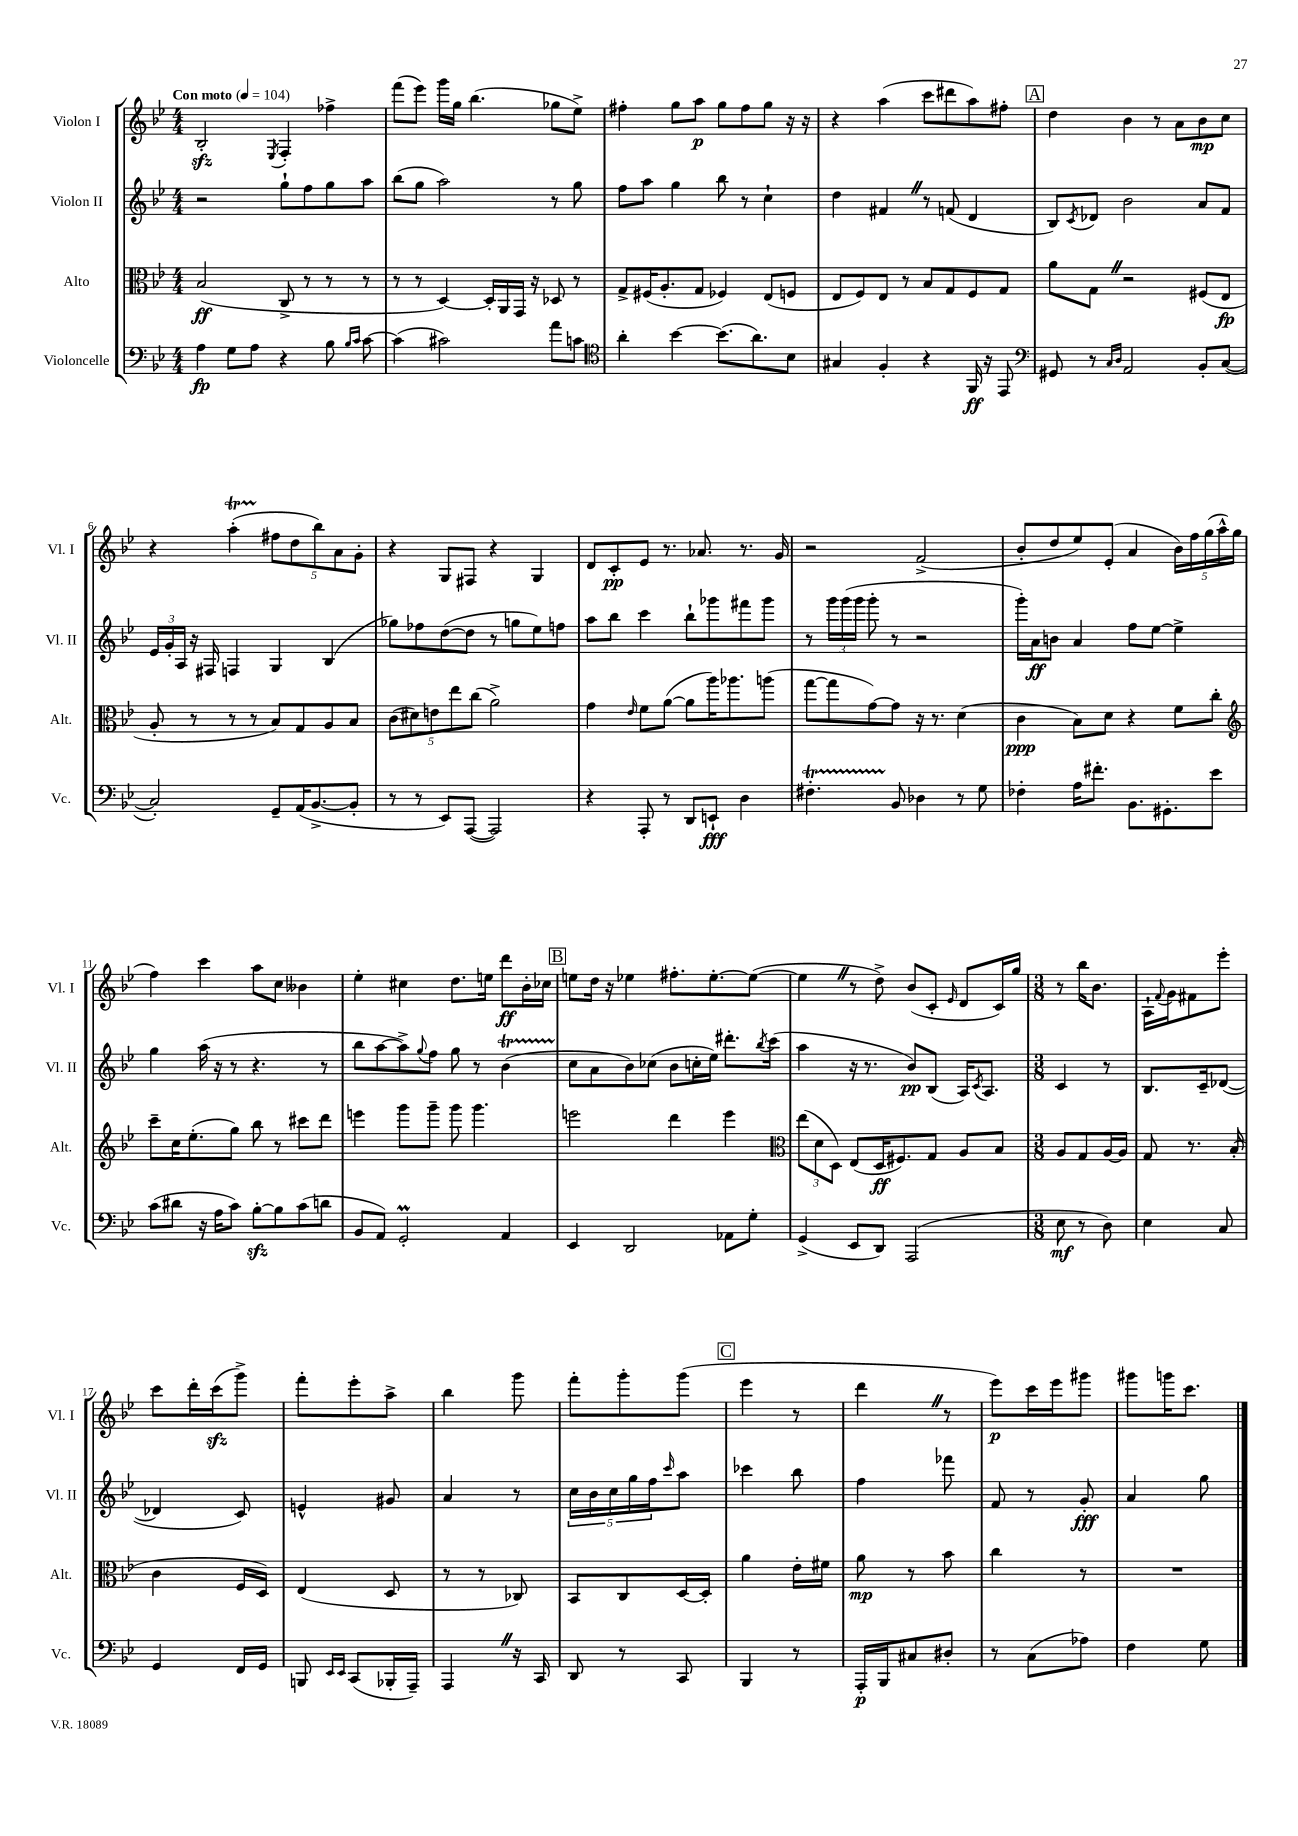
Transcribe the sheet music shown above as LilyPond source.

<<
\new StaffGroup <<
\new Staff = "s0" \with { instrumentName = "Violon I" shortInstrumentName = "Vl. I" } {
    \clef treble \key bes \major \numericTimeSignature \time 4/4 \tempo "Con moto" 4 = 104
    bes2-.\sfz \acciaccatura { ees8 } f4-. fes''4-> |
    f'''8( ees'''8) g'''16 g''16 bes''4.( ges''8 ees''8->) |
    fis''4-. g''8 a''8\p g''8 fis''8 g''8 r16 r16 |
    r4 a''4( c'''8 dis'''8 a''8) fis''8-. |
    \mark \markup { \box "A" } d''4 bes'4 r8 a'8 bes'8\mp c''8 |
    r4 a''4-.\startTrillSpan( \tuplet 5/4 { fis''8\stopTrillSpan d''8 bes''8) a'8 g'8-. } |
    r4 g8 fis8 r4 g4 |
    d'8 c'8-.\pp ees'8 r8. aes'8. r8. g'16 |
    r2 f'2->( |
    bes'8-. d''8 ees''8) ees'8-.( a'4 \tuplet 5/4 { bes'16) f''16 g''16( a''16-^ g''16 } |
    f''4) c'''4 a''8 c''8 beses'4 |
    ees''4-. cis''4 d''8. e''16 d'''8\ff bes'16-. ces''16 |
    \mark \markup { \box "B" } e''8 d''16 r16 ees''4 fis''8.-. ees''8.~-. ees''8~( |
    ees''4 \once \override BreathingSign.text = \markup { \musicglyph "scripts.caesura.straight" } \breathe r8 d''8->) bes'8( c'8-. \grace { ees'16 } d'8 c'16) g''16 |
    \numericTimeSignature \time 3/8 r8 bes''16 bes'8. |
    a16-! \appoggiatura { f'8 } g'16 fis'8 ees'''8-. |
    c'''8 d'''16-. c'''16\sfz( g'''8->) |
    f'''8-. ees'''8-. a''8-> |
    bes''4 g'''8 |
    f'''8-. g'''8-. g'''8( |
    \mark \markup { \box "C" } ees'''4 r8 |
    d'''4 \once \override BreathingSign.text = \markup { \musicglyph "scripts.caesura.straight" } \breathe r8 |
    ees'''8\p) c'''16 ees'''16 gis'''8 |
    gis'''8 g'''16 c'''8. \bar "|." |
}
\new Staff = "s1" \with { instrumentName = "Violon II" shortInstrumentName = "Vl. II" } {
    \clef treble \key bes \major \numericTimeSignature \time 4/4
    r2 g''8-! f''8 g''8 a''8 |
    bes''8( g''8 a''2) r8 g''8 |
    f''8 a''8 g''4 bes''8 r8 c''4-! |
    d''4 fis'4 \once \override BreathingSign.text = \markup { \musicglyph "scripts.caesura.straight" } \breathe r8 f'8( d'4 |
    \mark \markup { \box "A" } bes8) \acciaccatura { c'8 } des'8 bes'2 a'8 f'8 |
    \tuplet 3/2 { ees'16 g'16-. a16 } r16 fis16 f4 g4 bes4( |
    ges''8) fes''8 d''8~( d''8 r8 g''8 ees''8) f''8 |
    a''8 bes''8 c'''4 bes''8-! ges'''8 fis'''8 ges'''8 |
    r8 \tuplet 3/2 { g'''16 g'''16( g'''16 } g'''8-. r8 r2 |
    g'''16-.) a'16\ff b'8 a'4 f''8 ees''8~ ees''4-> |
    g''4 a''16( r16 r8 r4. r8 |
    bes''8 a''8~ a''8->) \appoggiatura { g''8 } f''8 g''8 r8 bes'4\startTrillSpan( |
    \mark \markup { \box "B" } c''8\stopTrillSpan a'8 bes'8) ces''8( bes'8 c''16-. ees''16) dis'''8.-. \acciaccatura { bes''8 } c'''16( |
    a''4 r16 r8. bes'8\pp) bes8( a16) \acciaccatura { c'8 } a8. |
    \numericTimeSignature \time 3/8 c'4 r8 |
    bes8. c'16-- des'8~( |
    des'4 c'8) |
    e'4-^ gis'8 |
    a'4 r8 |
    \tuplet 5/4 { c''16 bes'16 c''16 g''16 f''16 } \grace { c'''16 } a''8 |
    \mark \markup { \box "C" } ces'''4 bes''8 |
    f''4 fes'''8 |
    f'8 r8 g'8-.\fff |
    a'4 g''8 \bar "|." |
}
\new Staff = "s2" \with { instrumentName = "Alto" shortInstrumentName = "Alt." } {
    \clef alto \key bes \major \numericTimeSignature \time 4/4
    bes2\ff( c8-> r8 r8 r8 |
    r8 r8 d4~) d16-. a,16 g,16 r16 des8 r8 |
    g8-> fis16( a8.-. g8 fes4) ees8( f8 |
    ees8 f8) ees8 r8 bes8 g8 f8 g8 |
    \mark \markup { \box "A" } a'8 g8 \once \override BreathingSign.text = \markup { \musicglyph "scripts.caesura.straight" } \breathe r2 fis8( ees8\fp |
    a8-. r8 r8 r8 bes8) g8 a8 bes8 |
    \tuplet 5/4 { c'8( dis'8) e'8 ees''8 c''8( } a'2->) |
    g'4 \grace { ees'16 } f'8 a'8~( a'8 a''16) aes''8. a''8( |
    g''8~ g''8 g'8~) g'8 r16 r8. d'4( |
    c'4\ppp bes8) d'8 r4 f'8 c''8-. |
    \clef treble c'''8-- c''16 ees''8.-.( g''8) bes''8 r8 cis'''8 d'''8 |
    e'''4 g'''8 g'''8-- g'''8 g'''4. |
    \mark \markup { \box "B" } e'''2 d'''4 e'''4 |
    \clef alto \tuplet 3/2 { ees''8( d'8 d8) } ees8( d16\ff fis8.) g8 a8 bes8 |
    \numericTimeSignature \time 3/8 a8 g8 a16~ a16 |
    g8 r8. bes16-.( |
    c'4 f16 d16) |
    ees4( d8 |
    r8 r8 ces8) |
    bes,8 c8 d16~ d16-. |
    \mark \markup { \box "C" } a'4 ees'16-. fis'16 |
    a'8\mp r8 bes'8 |
    c''4 r8 |
    R4. \bar "|." |
}
\new Staff = "s3" \with { instrumentName = "Violoncelle" shortInstrumentName = "Vc." } {
    \clef bass \key bes \major \numericTimeSignature \time 4/4
    a4\fp g8 a8 r4 bes8 \grace { bes16 c'16 } c'8~ |
    c'4( cis'2) a'8 c'8 |
    \clef tenor a'4-. bes'4~ bes'8.( a'8.) bes8 |
    gis4 f4-. r4 f,16\ff r16 ees,8 |
    \mark \markup { \box "A" } \clef bass gis,8 r8 \grace { c16 d16 } a,2 bes,8-. c8~( |
    c2-.) g,8-- a,16( bes,8.~-> bes,8-. |
    r8 r8 ees,8) a,,8~( a,,2) |
    r4 a,,8-. r8 d,8 e,8-!\fff d4 |
    fis4.-.\startTrillSpan bes,8\stopTrillSpan des4 r8 g8 |
    fes4-. a16 fis'8.-. bes,8. gis,8.-. ees'8 |
    c'8( dis'8 r16 a16 c'8) bes8~-.\sfz bes8 c'8( d'8 |
    bes,8 a,8) g,2-.\prall a,4 |
    \mark \markup { \box "B" } ees,4 d,2 aes,8 g8-. |
    g,4->( ees,8 d,8) a,,2( |
    \numericTimeSignature \time 3/8 ees8\mf r8 d8) |
    ees4 c8 |
    g,4 f,16 g,16 |
    b,,8 \grace { ees,16 ees,16 } c,8( bes,,16-. a,,16--) |
    a,,4 \once \override BreathingSign.text = \markup { \musicglyph "scripts.caesura.straight" } \breathe r16 c,16 |
    d,8 r8 c,8 |
    \mark \markup { \box "C" } bes,,4 r8 |
    a,,16-.\p bes,,16 cis8 dis8-. |
    r8 c8( aes8) |
    f4 g8 \bar "|." |
}
>>
>>
